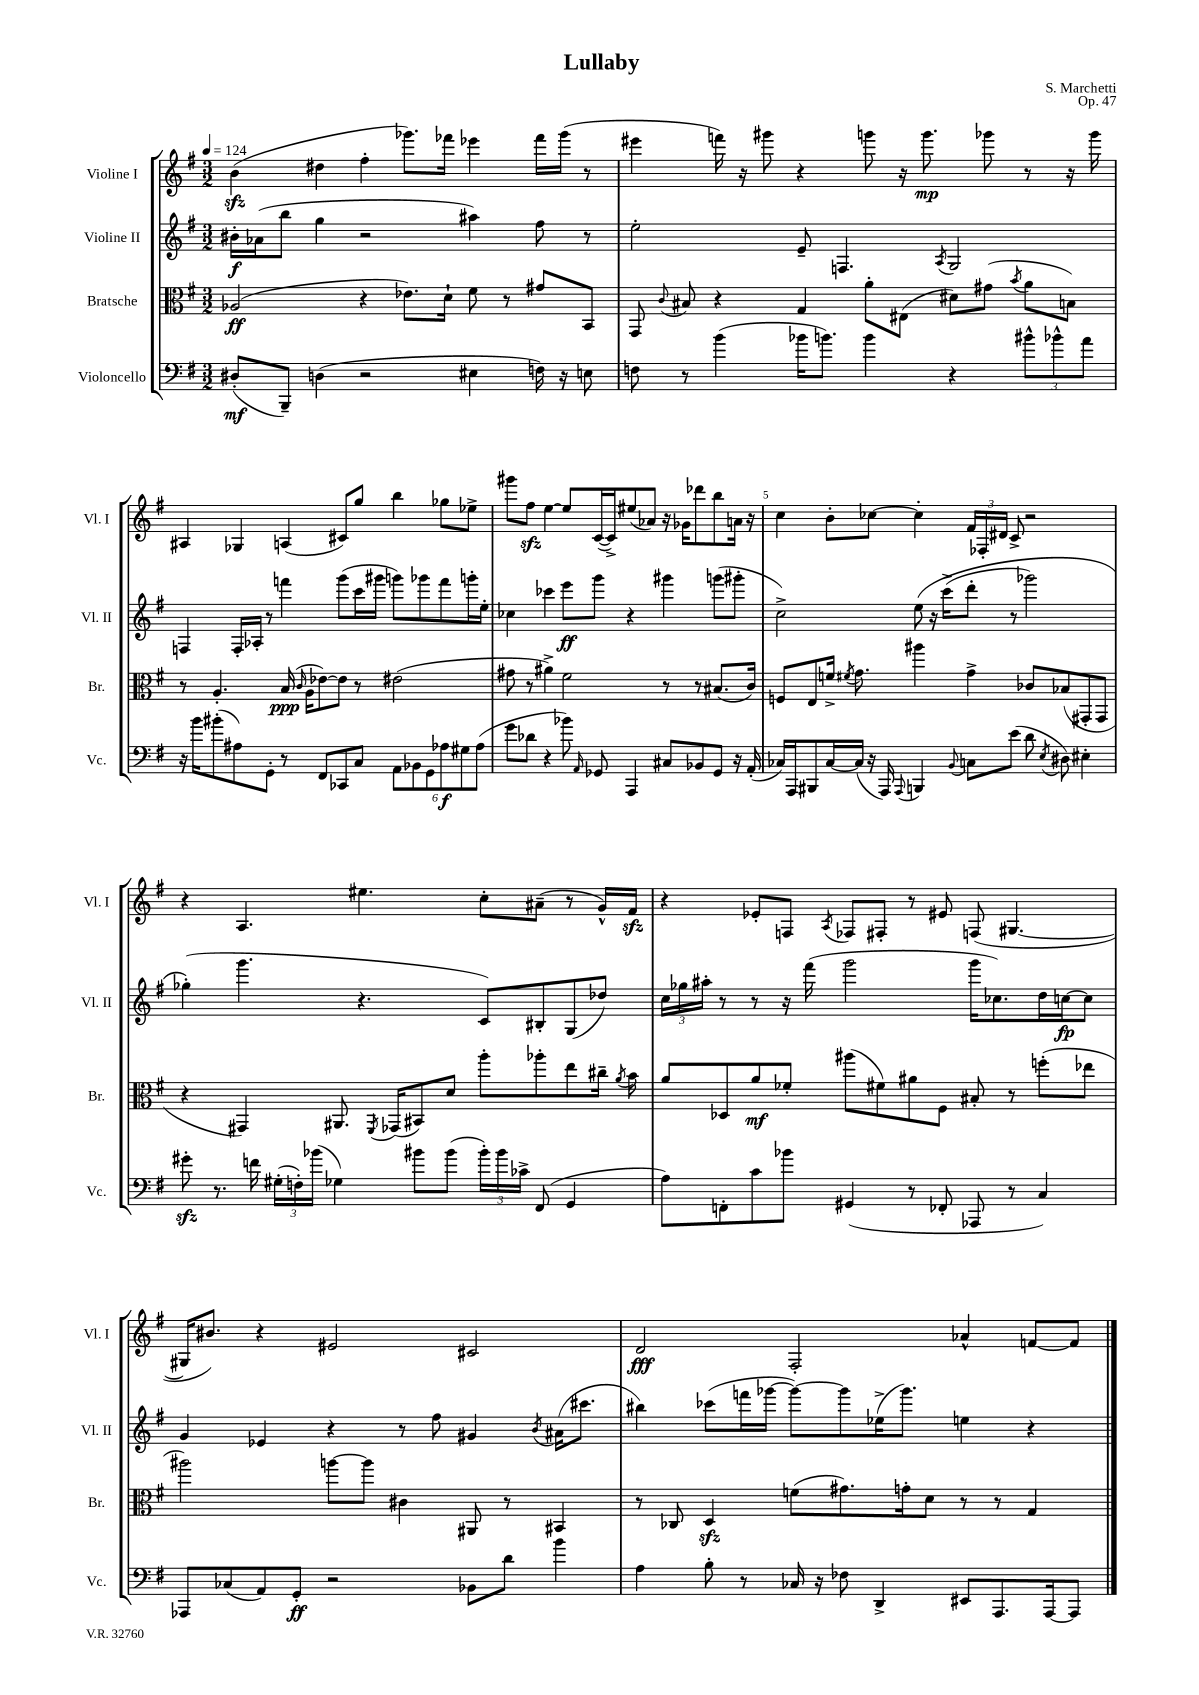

**kern	**kern	**kern	**kern
*staff4	*staff3	*staff2	*staff1
*clefF4	*clefC3	*clefG2	*clefG2
*k[f#]	*k[f#]	*k[f#]	*k[f#]
*M3/2	*M3/2	*M3/2	*M3/2
*MM124	*MM124	*MM124	*MM124
(8D#'/L	(2A-/	16b#'\LL	(4b\
.	.	(16a-\J	.
8BBB~/J)	.	8bb\J	.
(4D\	.	4gg\	4dd#\
2r	4r	2r	4ff#'\
.	8.e-\L)	.	8.ggg-\L)
.	16d`\Jk	.	16fff-\Jk
4E#\	8f#\	4aa#\)	4eee-\
.	8r	.	.
16F\)	8g#/L	8ff#\	16fff-\LL
16r	.	.	(16ggg-\JJ
8E\	8BB/J	8r	8r
=	=	=	=
8F\	8GG/	2ee'\	4eee#\
.	8qqc/	.	.
8r	8B#/	.	.
(4b\	4r	.	16fff\)
.	.	.	16r
.	.	.	8ggg#\
16b-\LK	4G/	8e~/	4r
8.b\J)	.	.	.
.	.	4.F/	.
4b\	8a'\L	.	8ggg\
.	(8E#\J	.	16r
.	.	.	8.ggg\
.	.	8qA/	.
4r	8d#\L)	2G/	.
.	(8g#\J	.	8ggg-\
.	8qb/	.	.
12b#^^\L	8a\L	.	8r
12b-^^\	.	.	.
.	8B\J)	.	16r
12a\J	.	.	.
.	.	.	16ggg-\
=	=	=	=
16r	8r	4F/	4A#/
16b\LK	.	.	.
(8b#'\	4.A'/	.	.
8A#\)	.	16F'/LL	4G-/
.	.	16A-'/JJ	.
8GG'\J	.	8r	.
8r	(16B/	4fff\	(4A/
.	16qqc/	.	.
.	16A\LK	.	.
8FF#/L	[8e-\)	.	.
8CC-/	8e-\]J	(8ggg\L	8c#/L)
8C/J	8r	16ccc\L	8gg/J
.	.	16ggg#\JJ	.
12AA\L	(2e#\	8ggg\L)	4bb\
12BB-\	.	.	.
.	.	8ggg-\	.
12GG\	.	.	.
12A-\	.	8fff\	8gg-\L
12G#\	.	.	.
.	.	16ggg'\L	8ee-^\J
(12A-\J	.	.	.
.	.	16ee'\JJ	.
=	=	=	=
8g\L	8g#\	4cc-\	8ggg#\L
8d-\J	8r	.	8ff#\J
4r	4a#^\)	4ccc-\	[4ee\
8b-\)	2f#\	8eee\L	8ee/]L
16qqAA/	.	.	.
8GG-/	.	8ggg\J	([16c/L
.	.	.	16c^/]J)
4AAA/	.	4r	(8ee#/
.	.	.	8a-/J)
8C#/L	8r	4ggg#\	16r
.	.	.	16g-\LK
8BB-/	8r	.	8ddd-\
8GG-/J	(8.B#/L	(8ggg\L	8bb\
16r	.	8ggg#'\J	16a\Jk
(16AA'/	16c/Jk)	.	16r
=	=	=	=
16C-/LL)	8F/L	2cc^\)	4cc\
16AAA/J	.	.	.
8BBB#/	8E/	.	.
[16C-/L	16f^/Jk	.	8b'\L
.	8qf#/	.	.
(16C-/]JJ	8.g\	.	.
16r	.	.	[8cc-\J
16AAA/)	.	.	.
8qqAAA/	.	.	.
4BBB/	4aa#\	&(8ee\	4cc-'\]
.	.	16r	.
.	.	(16ccc^\LK	.
8qqBB/	.	.	.
8C\L	4g^\	8ddd'\J	24f#/LL
.	.	.	24F-'/
.	.	.	24d#/JJ
(8e\J	.	8r	8c^/
8d\	8c-/L	2ggg-\)	2r
8qE/	.	.	.
8D#\)	(8B-/	.	.
4E#'\	8GG#'/	.	.
.	8GG#/J	.	.
=	=	=	=
8g#'\	4r	(4gg-'\&)	4r
8.r	.	.	.
.	4GG#/)	4.ggg\	4.A/
16f\	.	.	.
(24G#'\LL	.	.	.
24F'\)	.	.	.
(24b-\JJ	.	.	.
4G-\)	8.AA#/	.	.
.	.	4.r	4.ee#\
.	8qFF#/	.	.
.	(16GG-/LK	.	.
8b#\L	8BB#/)	.	.
(8b#\J	8d/J	.	.
24b#'\LL)	8aa'\L	8c/L)	8cc'\L
24b#\	.	.	.
24c-^\JJ	.	.	.
(8FF#/	8aa-'\	8B#'/	(8a#~\J
4GG/	8ee\	(8G/	8r
.	16cc#~\Jk	8dd-/J)	16g^^/LL)
.	8qa/	.	.
.	16b\	.	16f#/JJ
=	=	=	=
8A\L)	8a/L	24cc\LL	4r
.	.	24gg-\	.
.	.	24aa#'\JJ	.
8FF'\	8D-/	8r	.
8c\	8a/	8r	8e-'/L
8b-\J	8f-'/J	16r	8F/J
.	.	(16fff#\	.
.	.	.	8qA/
(4GG#/	(8aa#\L	2ggg\	8F-/L
.	8f#\)	.	8F#'/J
8r	8a#\	.	8r
8FF-'/	8F#\J	.	8e#/
8AAA-/	8B#'/	16ggg\LK	(8F/
.	.	8.cc-\)	.
8r	8r	.	[4.G#/
4C/)	(8ff'\L	16dd\L	.
.	.	[16cc\J	.
.	8ee-\J	8cc\]J	.
=	=	=	=
8AAA-/L	2aa#\)	4g/	16G#/]LK
.	.	.	8.b#/J)
(8C-/	.	.	.
8AA/)	.	4e-/	4r
8GG'/J	.	.	.
2r	[8aa\L	4r	2e#/
.	8aa\]J	.	.
.	4c#\	8r	.
.	.	8ff#\	.
8BB-\L	8AA#/	4g#/	2c#/
8d\J	8r	.	.
.	.	8qb/	.
4b\	4BB#/	(16a#\LK	.
.	.	8.ccc#\J	.
=	=	=	=
4A\	8r	4bb#\)	2d/
.	8C-/	.	.
8B'\	4D/	(8ccc-\L	.
8r	.	16fff\L	.
.	.	[16ggg-\JJ	.
16C-/	(8f\L	8ggg-\_L)	2F#'/
16r	.	.	.
8F-\	8.g#\)	8ggg-\]	.
4DD^/	.	(16ee-^\K	.
.	16g'\k	8.ggg-\J)	.
.	8d\J	.	.
8EE#/L	8r	4ee\	4a-^^/
8.AAA/	8r	.	.
.	4G/	4r	[8f/L
[16AAA/k	.	.	.
8AAA/]J	.	.	8f/]J
==	==	==	==
*-	*-	*-	*-
